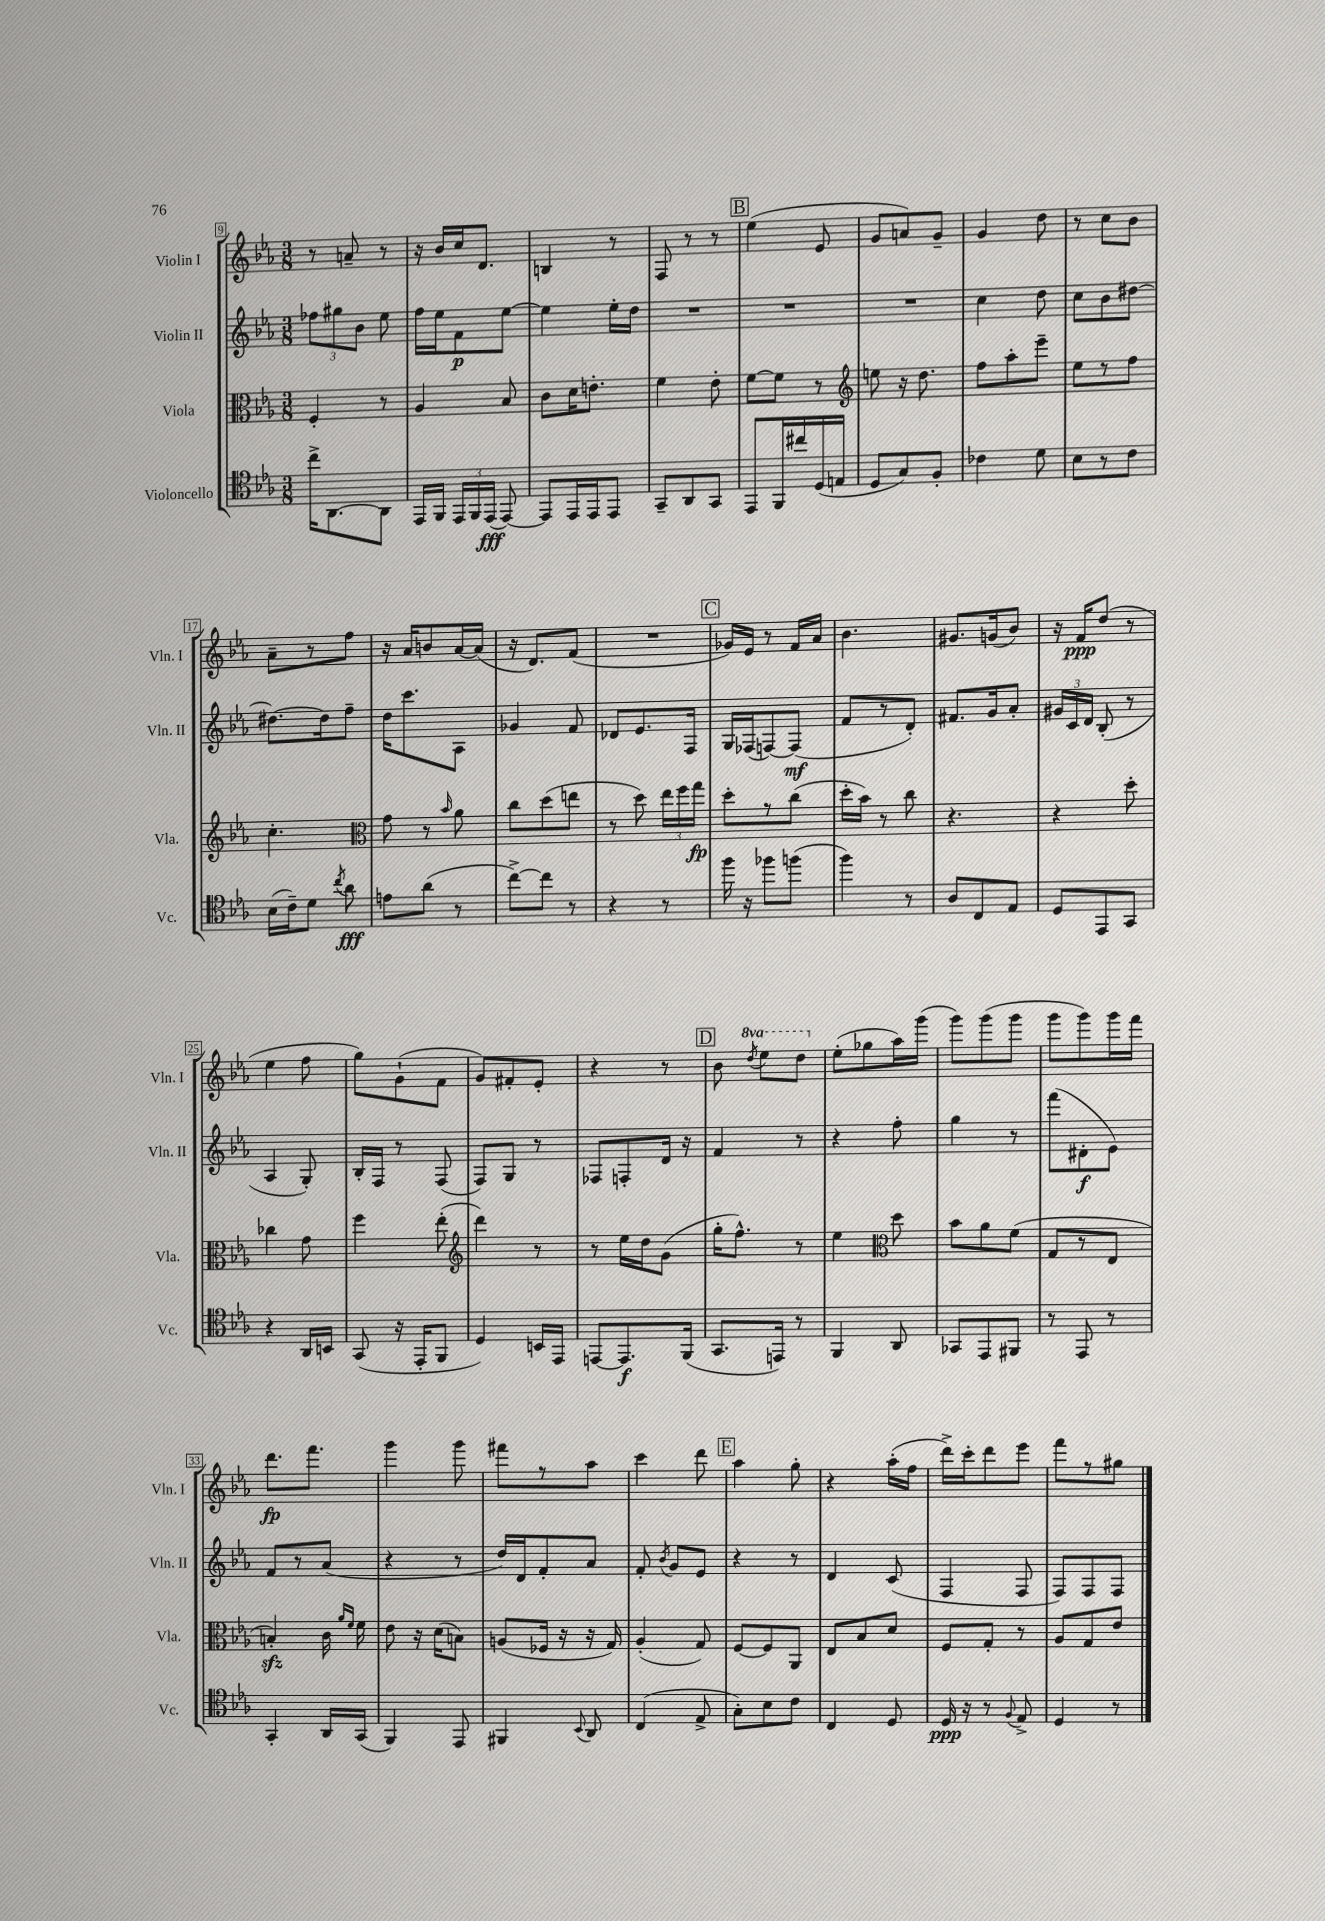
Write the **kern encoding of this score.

**kern	**kern	**kern	**kern
*staff4	*staff3	*staff2	*staff1
*clefC4	*clefC3	*clefG2	*clefG2
*k[b-e-a-]	*k[b-e-a-]	*k[b-e-a-]	*k[b-e-a-]
*M3/8	*M3/8	*M3/8	*M3/8
16cc^	4F'	12ff-	8r
[8.AA-	.	.	.
.	.	12gg#	.
.	.	.	8a~
.	.	12b-	.
8AA-]	8r	8ee-	8r
=	=	=	=
16EE-	4A-	16ff	16r
16FF	.	16ee-	16b-
24EE-	.	8f	16cc
24FF	.	.	.
.	.	.	8.d
(24EE-	.	.	.
[8EE-)	8B-	[8ee-	.
=	=	=	=
8EE-]	8c	4ee-]	4B
16EE-	16d	.	.
16EE-	8.e'	.	.
8EE-	.	16ee-'	8r
.	.	16dd	.
=	=	=	=
8GG~	4f	4.r	8F
8AA-	.	.	8r
8GG	8e-'	.	8r
=	=	=	=
8EE-	[8f	4.r	(4ee-
16FF	8f]	.	.
16cc#	.	.	.
(16D	8r	.	8e-
16E	.	.	.
=	=	=	=
*	*clefG2	*	*
8D	8ee	4.r	8g
8G)	16r	.	8a)
.	8.dd	.	.
8F'	.	.	8g~
=	=	=	=
4c-	8ff	4cc	4g
.	8aa-'	.	.
8d	8eee-~	8dd	8dd
=	=	=	=
8B-	8ee-	8cc	8r
8r	8r	8b-	8cc
8c	8ff	[8dd#	8b-
=	=	=	=
(16B-	4.cc'	8.dd#_	8a-~
16c~)	.	.	.
8d	.	.	8r
.	.	16dd#]	.
8qcc	.	.	.
8a-	.	8ff~	8ff
=	=	=	=
*	*clefC3	*	*
8e	8g	16dd	16r
.	.	8.ccc	16a-
(8a-	8r	.	8b
.	16qqb-	.	.
8r	8a-	8A-	[16a-
.	.	.	(16a-]
=	=	=	=
[8cc^)	8cc	4g-	16r
.	.	.	8.d)
8cc]	(8dd	.	.
8r	8ee	8f	(8f
=	=	=	=
4r	8r	8d-	4.r
.	8dd)	8.e-	.
8r	24ee-	.	.
.	24ff	.	.
.	.	16F	.
.	24gg	.	.
=	=	=	=
16ff	8dd'	16G	16g-)
16r	.	(16F-	16e-
8ff-	8r	[8F)	8r
(8ff	(8cc	(8F]	16f
.	.	.	16a-
=	=	=	=
4ff)	16dd'	8f	4.b-
.	16b-)	.	.
.	8r	8r	.
8r	8cc	8d')	.
=	=	=	=
8A-	4.r	8.f#	8.g#
8C	.	.	.
.	.	16g	(16g
8E-	.	8a-'	8b-)
=	=	=	=
8D	4r	24g#	16r
.	.	24c	.
.	.	.	16f
.	.	24d	.
8EE-	.	(8B-'	(8dd
8GG	8dd'	8r	8r
=	=	=	=
4r	4cc-	4A-	4ee-
16AA-	8g	8G')	8ff
16BB	.	.	.
=	=	=	=
(8GG	4ff	16B-'	8gg)
.	.	16F	.
16r	.	8r	(8g`
16EE-'	.	.	.
8FF	(8ee-'	(8F	8f
=	=	=	=
*	*clefG2	*	*
4D)	4ddd)	8F)	8g)
.	.	8G	8f#'
16BB	8r	8r	8e-'
16EE-	.	.	.
=	=	=	=
[8EE	8r	8F-	4r
8.EE]	16ee-	8F'	.
.	16dd	.	.
.	(8g	16d	8r
(16FF	.	16r	.
=	=	=	=
8.GG	16gg'	4f	8b-
.	8.ff^^)	.	.
.	.	.	8qddd
.	.	.	8eee-
16EE)	.	.	.
8r	8r	8r	8ddd
=	=	=	=
4FF	4ee-	4r	(8ee-'
.	.	.	8gg-
*	*clefC3	*	*
8AA-	8dd	8ff'	16aa-)
.	.	.	(16ggg
=	=	=	=
8GG-	8b-	4gg	8ggg)
8EE-	8a-	.	(8ggg
8FF#	(8f	8r	8ggg
=	=	=	=
8r	8G	(8fff	8ggg
8EE-	8r	8d#'	8ggg)
8r	8E-	8e-)	16ggg
.	.	.	16fff
=	=	=	=
4GG'	4B')	8f	8.ddd
.	.	8r	.
.	.	.	8.fff
16AA-	16c	(8a-	.
.	16qqa-	.	.
.	16qqf	.	.
(16GG	16f	.	.
=	=	=	=
4FF)	8e-	4r	4ggg
.	16r	.	.
.	(16d	.	.
8EE-	8B)	8r	8ggg
=	=	=	=
4FF#	(8A	16dd)	8fff#
.	.	16d	.
.	16F-	8f'	8r
.	16r	.	.
8qqBB-	.	.	.
8AA-	16r	8a-	8aa-
.	16G)	.	.
=	=	=	=
(4C	(4A-'	8f'	4ccc
.	.	8qb-	.
.	.	8g	.
8E-^	8G)	8e-	8ddd
=	=	=	=
8G')	[8F	4r	4aa-
8B-	8F]	.	.
8c	8AA-	8r	8gg'
=	=	=	=
4C	8E-	4d	4r
.	8B-	.	.
8D	8d	(8c	(16aa-'
.	.	.	16ff
=	=	=	=
16D	8F	4F	16ddd^)
16r	.	.	16ccc'
8r	8G'	.	8ddd
8qqF	.	.	.
8E-^	8r	8F	8eee-
=	=	=	=
4D	8A-	8F)	8fff
.	8G	8F	8r
8r	8e-	8F	8gg#
==	==	==	==
*-	*-	*-	*-
